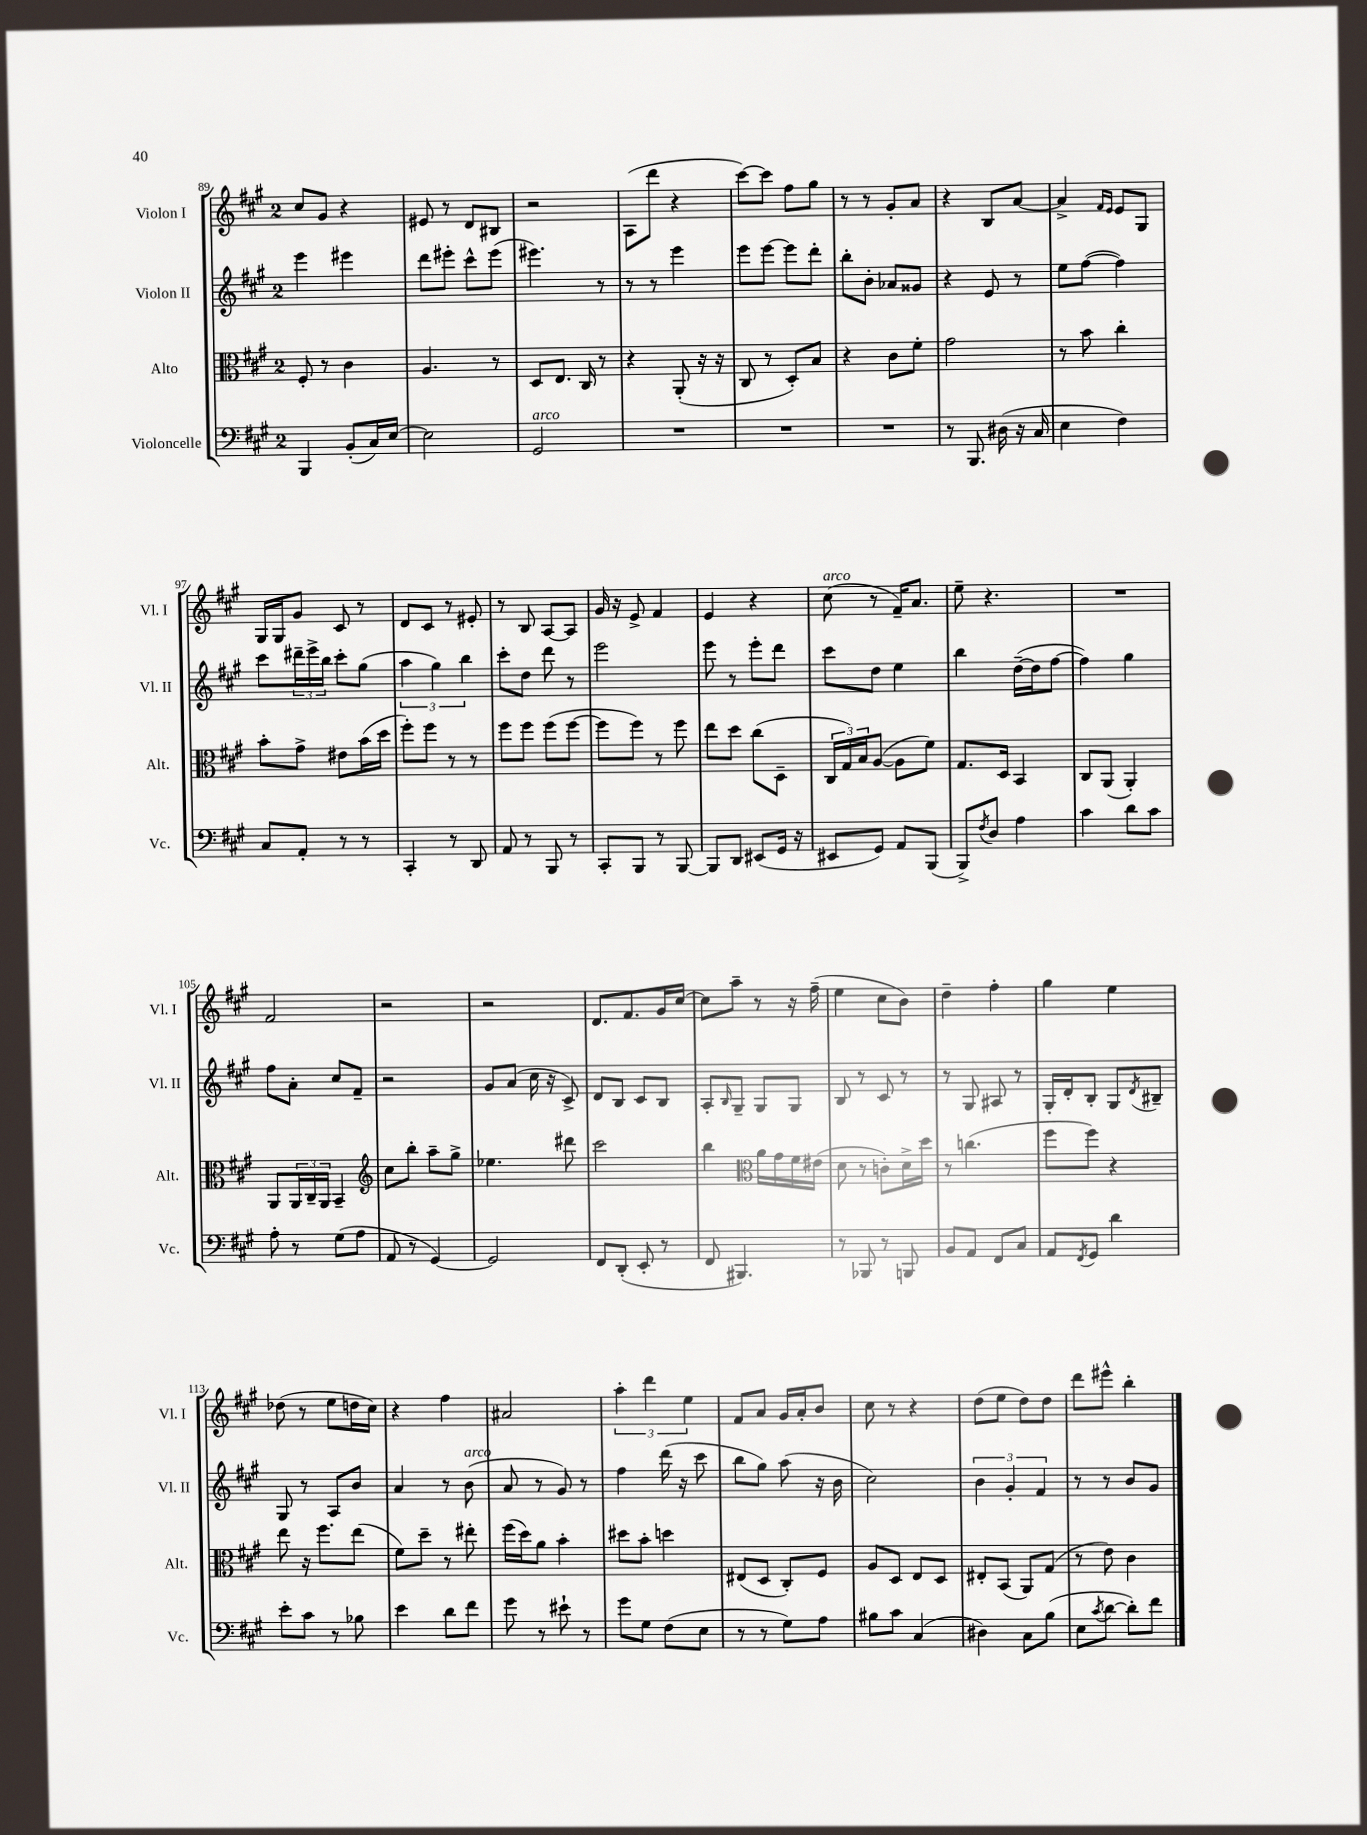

**kern	**kern	**kern	**kern
*part4	*part3	*part2	*part1
*staff4	*staff3	*staff2	*staff1
*I"Violoncelle	*I"Alto	*I"Violon II	*I"Violon I
*I'Vc.	*I'Alt.	*I'Vl. II	*I'Vl. I
*clefF4	*clefC3	*clefG2	*clefG2
*k[f#c#g#]	*k[f#c#g#]	*k[f#c#g#]	*k[f#c#g#]
*M2/4	*M2/4	*M2/4	*M2/4
=89	=89	=89	=89
4BBB/	8F#'/	4eee\	8cc#/L
.	8r	.	8g#/J
(8BB'/L	4c#\	4eee#X\	4r
16C#/L)	.	.	.
[16E/JJ	.	.	.
=90	=90	=90	=90
2E\]	4.A/	8ddd\L	8e#X/
.	.	8eee#X'\J	8r
.	.	8ccc#^^\L	8d/L
.	8r	(8eee#\J	8B#X/J
=91	=91	=91	=91
!LO:TX:a:i:t=arco	!	!	!
2GG#/	8D/L	4.eee#X\)	2r
.	8.E/J	.	.
.	16C#/	.	.
.	8r	8r	.
=92	=92	=92	=92
2r	4r	8r	(8A\L
.	.	8r	8ddd\J
.	(8AA'/	4eee\	4r
.	16r	.	.
.	16r	.	.
=93	=93	=93	=93
2r	8C#/	8eee\L	[8ccc#\L)
.	8r	[8eee\J	8ccc#\J]
.	8D'/L)	8eee\L]	8ff#\L
.	8B/J	8ddd'\J	8gg#\J
=94	=94	=94	=94
2r	4r	8bb'\L	8r
.	.	8b'\J	8r
.	8c#\L	8a-X/L	8g#'/L
.	8f#'\J	8g##X/J	8a/J
=95	=95	=95	=95
8r	2g#\	4r	4r
8.BBB/	.	.	.
.	.	8e/	8B/L
(16D#X\	.	.	.
16r	.	8r	[8a/J
16C#/	.	.	.
=96	=96	=96	=96
4E\	8r	8ee\L	4a^/]
.	8b\	([8ff#\J	.
.	.	.	16qqf#/LL
.	.	.	16qqe/JJ
4F#\)	4cc#'\	4ff#\])	8e/L
.	.	.	8G#/J
!!LO:LB:g=z
=97	=97	=97	=97
8C#/L	8b'\L	8ccc#\L	16G#/LL
.	.	.	16G#/J
8AA'/J	8g#^\J	24ddd#X~\L	8g#/J
.	.	24eee^\	.
.	.	24bb\JJ	.
8r	8e#X\L	8ccc#'\L	8c#/
8r	(16b\L	(8gg#\J	8r
.	16dd\JJ	.	.
=98	=98	=98	=98
4CC#'/	8ff#'\L)	6aa\	8d/L
.	8ff#\J	.	8c#/J
.	.	6gg#\)	.
8r	8r	.	8r
.	.	6bb\	.
8DD/	8r	.	8e#X'/
=99	=99	=99	=99
8AA/	8ff#\L	8ccc#'\L	8r
8r	8ff#\J	8dd\J	8B/
8BBB/	(8ff#\L	8ddd\	[8A/L
8r	[8ff#\J	8r	8A/J]
=100	=100	=100	=100
8CC#'/L	8ff#\L]	2eee\	16g#/
.	.	.	16r
8BBB/J	8ff#\J)	.	8e^/
8r	8r	.	4f#/
[8BBB/	8ff#\	.	.
=101	=101	=101	=101
8BBB/L]	8ee\L	8eee\	4e/
8DD/J	8dd\J	8r	.
(8EE#X/L	(8cc#\L	8eee'\L	4r
16GG#/Jk	8D~\J	8ddd\J	.
16r	.	.	.
=102	=102	=102	=102
!	!	!	!LO:TX:a:i:t=arco
8EE#X/L	24C#/LL	8ccc#\L	(8cc#\
.	24G#/)	.	.
.	24B/J	.	.
8GG#/J)	([8A/J	8dd\J	8r
8AA/L	8A\L]	4ee\	16f#~/KL)
.	.	.	8.a/J
(8BBB/J	8f#\J)	.	.
=103	=103	=103	=103
8BBB^/L)	8.G#/L	4bb\	8ee~\
8qF#/	.	.	.
8D/J	.	.	4.r
.	16D/Jk	.	.
4A\	4BB/	([16dd~\LL	.
.	.	16dd\J]	.
.	.	[8ff#\J	.
=104	=104	=104	=104
4c#\	8C#/L	4ff#\])	2r
.	(8AA/J	.	.
8d\L	4AA'/)	4gg#\	.
8c#\J	.	.	.
!!LO:LB:g=z
=105	=105	=105	=105
8A'\	8AA/L	8ff#\L	2f#/
8r	24AA/L	8a'\J	.
.	24C#~/	.	.
.	24AA/JJ	.	.
(8G#\L	4BB~/	8cc#/L	.
8A\J	.	8f#~/J	.
=106	=106	=106	=106
*	*clefG2	*	*
8AA/	8cc#\L	2r	2r
8r	8bb'\J	.	.
[4GG#/)	8aa~\L	.	.
.	8gg#^\J	.	.
=107	=107	=107	=107
2GG#/]	4.ee-X\	8g#/L	2r
.	.	(8a/J	.
.	.	16cc#\	.
.	.	16r	.
.	8ddd#X\	8c#^/)	.
=108	=108	=108	=108
8FF#/L	2ccc#\	8d/L	8.d/L
(8DD'/J	.	8B/J	.
.	.	.	8.f#/
8EE'/	.	8c#/L	.
8r	.	8B/J	16g#/L
.	.	.	[16cc#/JJ
=109	=109	=109	=109
8FF#/	4bb\	8A'/L	8cc#\L]
.	.	16qqB/	.
4.BBB#X/)	.	8G#~/J	8aa~\J
*	*clefC3	*	*
.	16a\LL	8G#/L	8r
.	16g#\	.	.
.	16f#\	8G#/J	16r
.	(16e#X\JJ	.	(16ff#~\
=110	=110	=110	=110
8r	8d\	8B/	4ee\
8BBB-X/	8r	8r	.
8r	8cn'\L)	8c#/	8cc#\L
8BBBn/	16d^\L	8r	8b\J)
.	16dd\JJ	.	.
=111	=111	=111	=111
8BB/L	8r	8r	4dd~\
8AA/J	(4.ccn\	8G#/	.
8FF#/L	.	8A#X/	4ff#'\
8C#/J	.	8r	.
=112	=112	=112	=112
8AA/L	8ff#\L	16G#'/LL	4gg#\
.	.	16d'/J	.
8qFF#/	.	.	.
8GG#/J	8ff#\J)	8B'/J	.
4d\	4r	8G#/L	4ee\
.	.	8qd/	.
.	.	8B#X~/J	.
!!LO:LB:g=z
=113	=113	=113	=113
8e'\L	8ee\	8G#/	(8dd-X\
8c#\J	16r	8r	8r
.	8.ff#\L	.	.
8r	.	8A/L	8ee\L
8B-X\	(8ee\J	8b/J	16ddn\L
.	.	.	16cc#\JJ)
=114	=114	=114	=114
4e\	8f#\L)	4a/	4r
.	8dd~\J	.	.
8d\L	8r	8r	4ff#\
!	!	!LO:TX:a:i:t=arco	!
8f#\J	8ee#X'\	(8b\	.
=115	=115	=115	=115
8g#\	(16ff#\LL	8a/	2a#X/
.	16dd\J)	.	.
8r	8a\J	8r	.
8e#X`\	4b'\	8g#/)	.
8r	.	8r	.
=116	=116	=116	=116
8g#\L	8dd#X\L	4ff#\	6aa'\
8G#\J	8b'\J	.	.
.	.	.	6ddd\
(8F#\L	4ddn\	(16ddd\	.
.	.	16r	.
.	.	.	6ee\
8E\J	.	8ccc#\	.
=117	=117	=117	=117
8r	(8E#X/L	8bb\L	8f#/L
8r	8D/J	8gg#\J)	8a/J
8G#\L)	8C#'/L)	(8aa\	16g#/LL
.	.	.	16a'/J
8A\J	8F#/J	16r	8b/J
.	.	16b\	.
=118	=118	=118	=118
8B#X\L	8A/L	2cc#\)	8cc#\
8c#\J	8D/J	.	8r
(4C#/	8E/L	.	4r
.	8D/J	.	.
=119	=119	=119	=119
4D#X\)	8E#X'/L	6b\	(8dd\L
.	(8BB/J	.	8ee\J
.	.	6g#'/	.
8C#\L	8AA/L)	.	8dd\L)
.	.	6f#/	.
(8B\J	(8G#/J	.	8dd\J
=120	=120	=120	=120
8E\L	8r	8r	8ddd\L
8qc#/	.	.	.
[8d\J	8e\)	8r	8eee#X^^\J
8d'\L])	4c#\	8b/L	4bb'\
8f#\J	.	8g#/J	.
==	==	==	==
*-	*-	*-	*-
